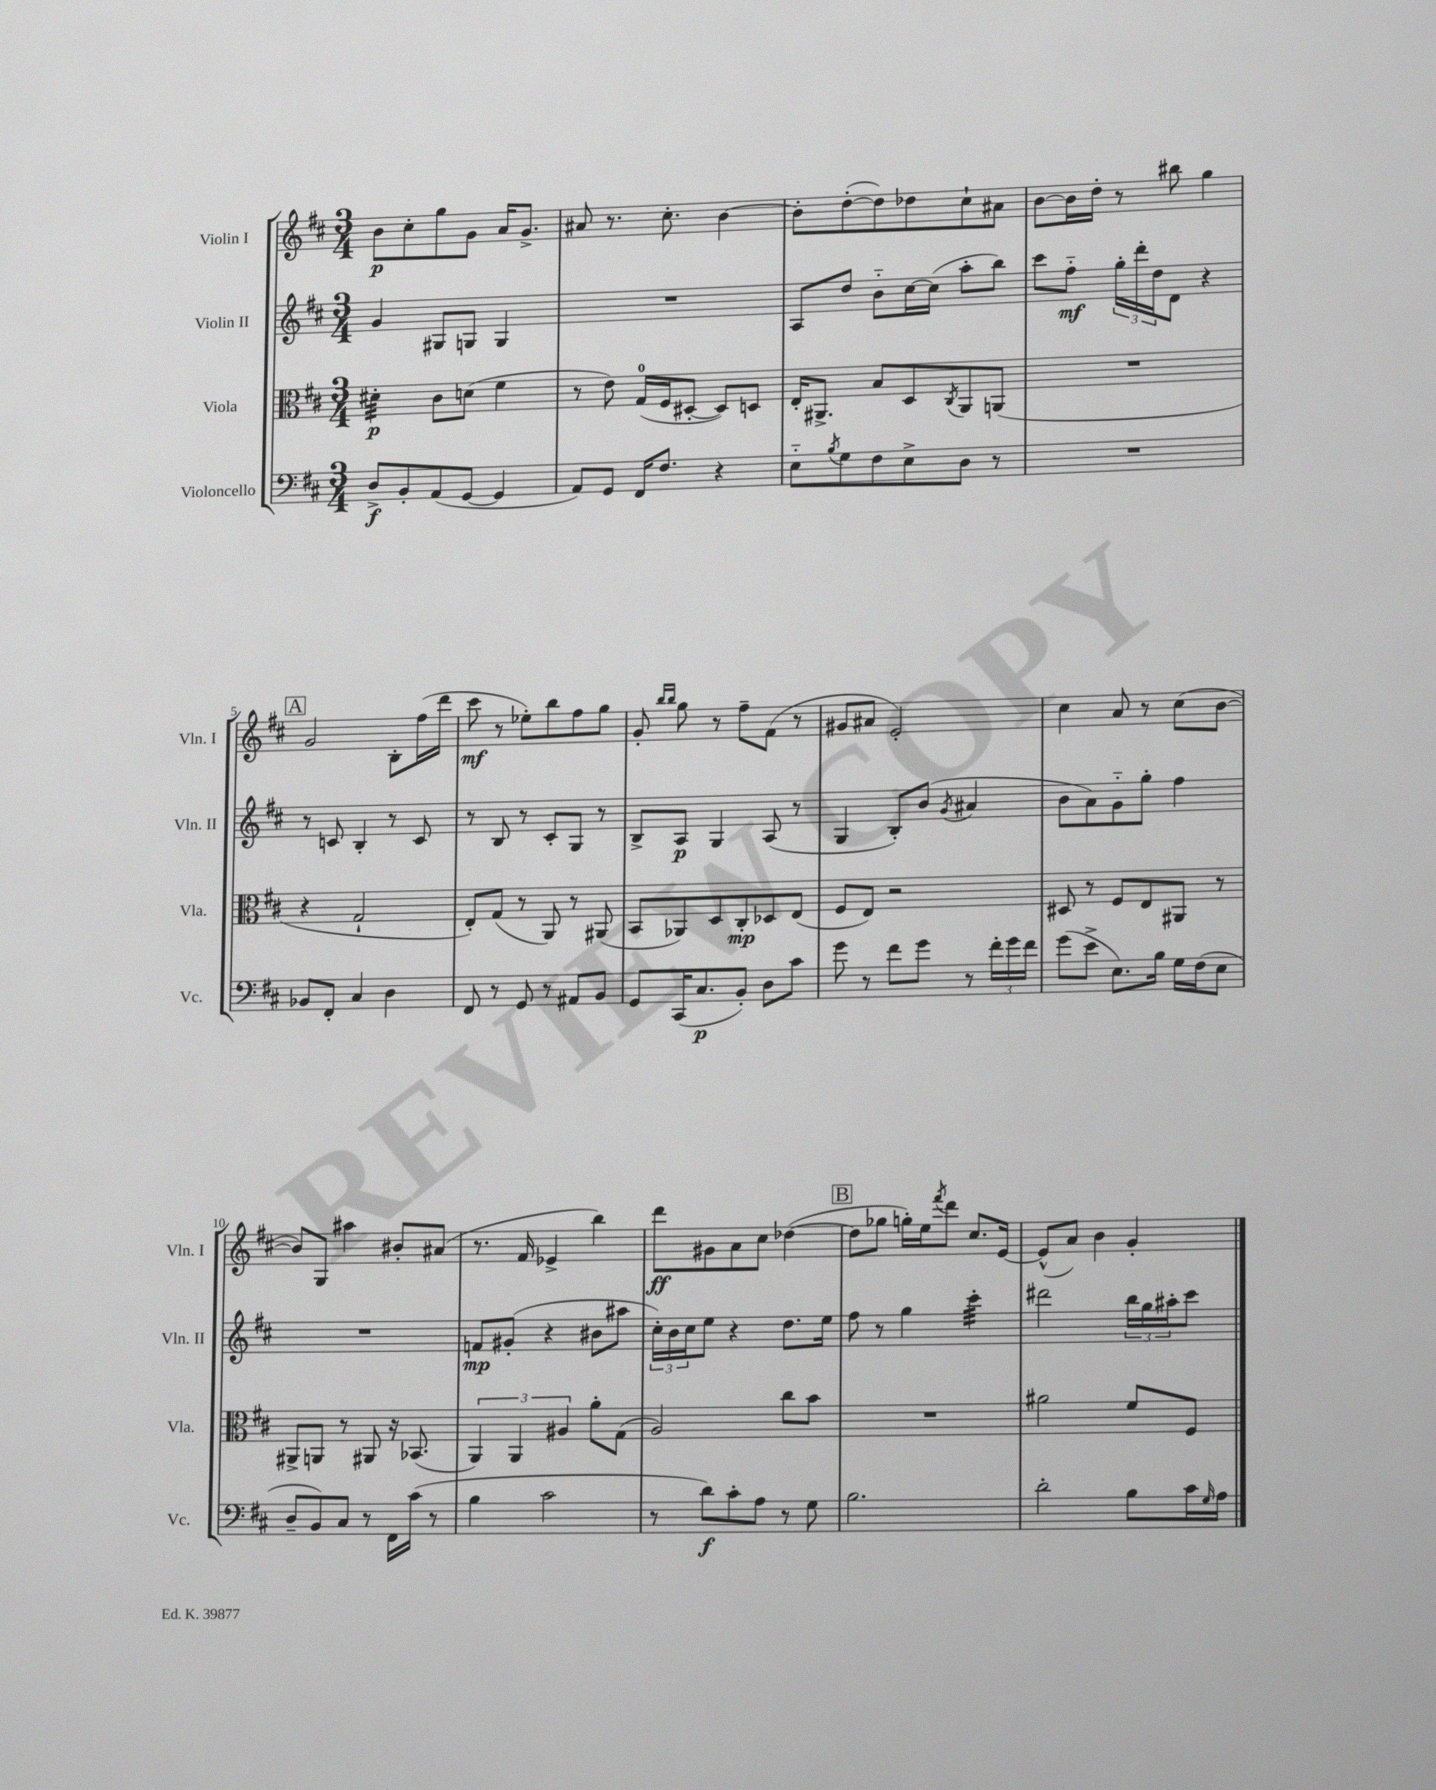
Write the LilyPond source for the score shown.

<<
\new StaffGroup <<
\new Staff = "s0" \with { instrumentName = "Violin I" shortInstrumentName = "Vln. I" } {
    \clef treble \key d \major \numericTimeSignature \time 3/4
    b'8\p cis''8-. g''8 g'8 a'16 g'8.-> |
    ais'8 r8. cis''8.-. b'4~ |
    b'8-. d''8~-.( d''8) des''8 cis''8-! ais'8 |
    b'8~ b'16 d''16-. r8 bis''8 g''4 |
    \mark \markup { \box "A" } g'2 b8-. fis''16( d'''16 |
    cis'''8\mf r8 ees''8-.) b''8 fis''8 g''8 |
    g'8-. \grace { b''16 b''16 } g''8 r8 fis''8-- fis'8( r8 |
    gis'8 ais'8 e'2-.) |
    cis''4 a'8 r8 cis''8( b'8~ |
    b'8) g8 ais''4 bis'8-. ais'8( |
    r8. fis'16 ees'4-> b''4) |
    d'''8\ff gis'8 a'8 cis''8 des''4~( |
    \mark \markup { \box "B" } des''8 ges''8 g''16-.) e''16 \acciaccatura { fis'''8 } d'''8 cis''8. e'16~ |
    e'8-^( a'8) b'4 g'4-. \bar "|." |
}
\new Staff = "s1" \with { instrumentName = "Violin II" shortInstrumentName = "Vln. II" } {
    \clef treble \key d \major \numericTimeSignature \time 3/4
    g'4 gis8 g8 g4 |
    R2. |
    a8 d''8 b'8-_ cis''16~ cis''16( a''8-. b''8) |
    cis'''8 fis''8-_\mf \tuplet 3/2 { g''16-. d'''16-. d''16 } d'8 r4 |
    \mark \markup { \box "A" } r8 c'8 b4-. r8 c'8 |
    r8 b8 r8 cis'8-. g8 r8 |
    b8-> a8\p g4 a8( r8 |
    g4 b8-.) b'8( \acciaccatura { g'8 } ais'4 |
    b'8 a'8) g'8-_ g''8-. fis''4 |
    R2. |
    f'8\mp gis'8-.( r4 bis'8 ais''8 |
    \tuplet 3/2 { cis''16-.) b'16 cis''16 } e''8 r4 d''8. e''16 |
    \mark \markup { \box "B" } fis''8 r8 g''4 cis'''4:32-. |
    dis'''2 \tuplet 3/2 { b''16 g''16 ais''16-. } cis'''8 \bar "|." |
}
\new Staff = "s2" \with { instrumentName = "Viola" shortInstrumentName = "Vla." } {
    \clef alto \key d \major \numericTimeSignature \time 3/4
    dis'4:32-.\p cis'8 d'8( fis'4 |
    r8 e'8) g16-0( fis16 dis8~-. dis8) d8 |
    e16-. ais,8.-> b8 d8 \acciaccatura { cis8 } ais,8 a,8( |
    R2. |
    \mark \markup { \box "A" } r4 g2-! |
    e8-.) g8( r8 a,8) r8 ais,8( |
    b,8 aes,8) d8 cis8-.\mp des8 e8( |
    fis8 e8) r2 |
    dis8 r8 fis8 e8 ais,8 r8 |
    ais,8-> a,8 r8 ais,8 r16 bes,8.( |
    \tuplet 3/2 { a,4) a,4 ais4 } a'8-. g8( |
    a2) cis''8 b'8 |
    \mark \markup { \box "B" } R2. |
    ais'2 fis'8 fis8 \bar "|." |
}
\new Staff = "s3" \with { instrumentName = "Violoncello" shortInstrumentName = "Vc." } {
    \clef bass \key d \major \numericTimeSignature \time 3/4
    d8->\f b,8-. a,8( g,8~ g,4 |
    a,8) g,8 fis,16 fis8. r4 |
    e8-_ \acciaccatura { b8 } g8 fis8 e8-> d8 r8 |
    R2. |
    \mark \markup { \box "A" } bes,8 fis,8-. cis4 d4 |
    fis,8 r8 g,8 r8 ais,8 b,8 |
    g,8 cis,16( cis8.\p b,8-.) d8 cis'8 |
    g'8 r8 fis'8 g'8 r8 \tuplet 3/2 { fis'16-. g'16 fis'16 } |
    g'8( e'8-> e8.) b16 g16 fis16( e8 |
    d8-- b,8) cis8 r8 fis,16 cis'16( r8 |
    b4 cis'2 |
    r8 d'8\f) cis'8-. a8 r8 g8 |
    \mark \markup { \box "B" } b2. |
    d'2-. b8 cis'16 \grace { g16 } a16 \bar "|." |
}
>>
>>
